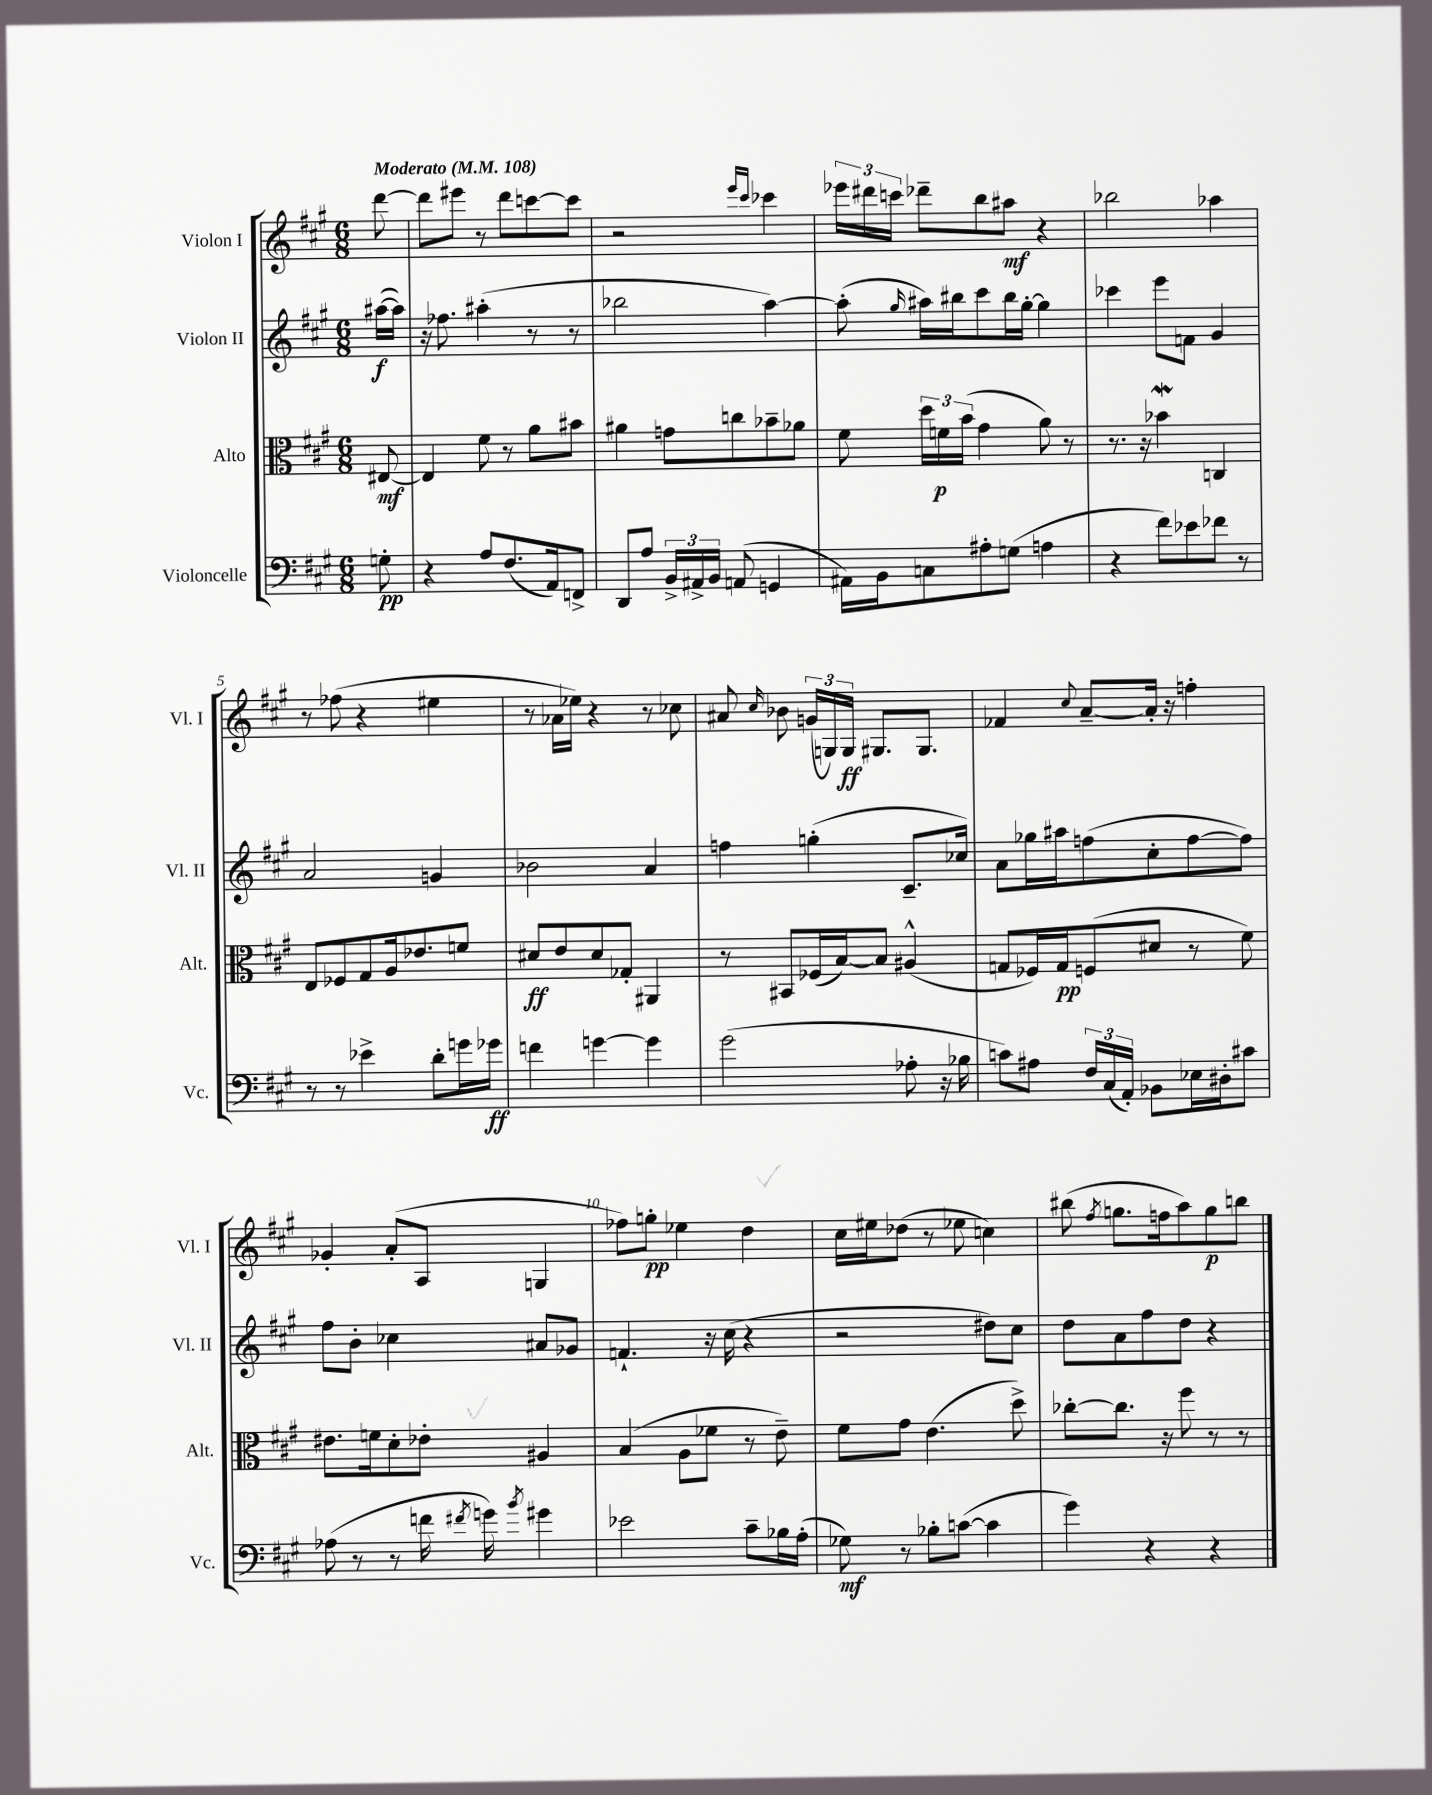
<<
\new StaffGroup <<
\new Staff = "s0" \with { instrumentName = "Violon I" shortInstrumentName = "Vl. I" } {
    \clef treble \key a \major \numericTimeSignature \time 6/8 \partial 8 \tempo "Moderato" 4 = 108
    \autoBeamOff d'''8~ |
    d'''8[ eis'''8] r8 d'''8[ c'''8~ c'''8] |
    r2 \grace { e'''16[ cis'''16] } ces'''4 |
    \tuplet 3/2 { ees'''16[ dis'''16 c'''16] } des'''8[-- b''8 ais''8]\mf r4 |
    bes''2 aes''4 |
    r8 fes''8( r4 eis''4 |
    r8 aes'16[ ees''16]) r4 r8 ces''8 |
    ais'8 \grace { cis''16 } bes'8 \tuplet 3/2 { g'16[( g16) g16]\ff } gis8.[ gis8.] |
    fes'4 \appoggiatura { cis''8 } a'8[~-- a'16]-. r16 f''4-. |
    ges'4-. a'8[-.( a8] g4 |
    fes''8[) g''8]-.\pp ees''4 d''4 |
    cis''16[ eis''16 des''8]( r8 ees''8 c''4) |
    bis''8( \acciaccatura { fis''8 } g''8.[ f''16 a''8) g''8\p b''8] \bar "|." |
}
\new Staff = "s1" \with { instrumentName = "Violon II" shortInstrumentName = "Vl. II" } {
    \clef treble \key a \major \numericTimeSignature \time 6/8 \partial 8
    \autoBeamOff ais''16[~\f( ais''16]) |
    r16 fes''8. ais''4-.( r8 r8 |
    bes''2 a''4~) |
    a''8-.( \grace { gis''16 } ais''16[) bis''16 cis'''8 bis''16 gis''16]~-. gis''4 |
    ces'''4 e'''8[ f'8] gis'4 |
    a'2 g'4 |
    bes'2 a'4 |
    f''4 g''4-.( cis'8.[-- ces''16]) |
    a'8[ ges''16 ais''16 f''8( cis''8-. f''8~ f''8]) |
    fis''8[ b'8]-. ces''4 ais'8[ ges'8] |
    f'4.-! r16 cis''16( r4 |
    r2 dis''8[) cis''8] |
    d''8[ a'8 fis''8 d''8] r4 \bar "|." |
}
\new Staff = "s2" \with { instrumentName = "Alto" shortInstrumentName = "Alt." } {
    \clef alto \key a \major \numericTimeSignature \time 6/8 \partial 8
    \autoBeamOff eis8~\mf |
    eis4 fis'8 r8 a'8[ bis'8] |
    ais'4 g'8[ c''8 bes'8-- aes'8] |
    fis'8 \tuplet 3/2 { d''16[ f'16\p b'16]( } gis'4 a'8) r8 |
    r8. r16 bes'4\mordent c4 |
    e8[ fes8 gis8 a16 ees'8. f'8] |
    dis'8[\ff e'8 dis'8 ges8]-. ais,4 |
    r8 bis,8[ fes16( b16~) b8] ais4-^( |
    g8[ fes16) g16\pp f8( dis'8] r8 fis'8) |
    eis'8.[ f'16 d'8-. ees'8]-. ais4 |
    b4( a8[ fes'8] r8 e'8--) |
    fis'8[ gis'8] e'4.( d''8->) |
    ces''8[~-. ces''8.] r16 fis''8 r8 r8 \bar "|." |
}
\new Staff = "s3" \with { instrumentName = "Violoncelle" shortInstrumentName = "Vc." } {
    \clef bass \key a \major \numericTimeSignature \time 6/8 \partial 8
    \autoBeamOff g8-.\pp |
    r4 a8[ fis8.( a,16) f,8]-> |
    d,8[ a8] \tuplet 3/2 { b,16[-> ais,16-> b,16] } a,8( g,4 |
    ais,16[) b,16 c8 ais8-. g8]( a4 |
    r4 fis'8[) ees'8 fes'8] r8 |
    r8 r8 ees'4-> d'8[-. g'16 ges'16]\ff |
    f'4 g'4~ g'4 |
    gis'2( aes8-. r16 bes16 |
    c'8[) ais8] \tuplet 3/2 { fis16[ cis16( a,16]-.) } bes,8[ ees16 dis16-. cis'8] |
    aes8( r8 r8 f'16 \acciaccatura { fis'8 } g'16) \acciaccatura { b'8 } gis'4 |
    ees'2 cis'8[-- bes16 a16]-.( |
    ges8\mf) r8 bes8[-. c'8]~( c'4 |
    gis'4) r4 r4 \bar "|." |
}
>>
>>
\layout { \context { \Score \override BarNumber.break-visibility = ##(#f #t #t) barNumberVisibility = #(every-nth-bar-number-visible 5) } }
